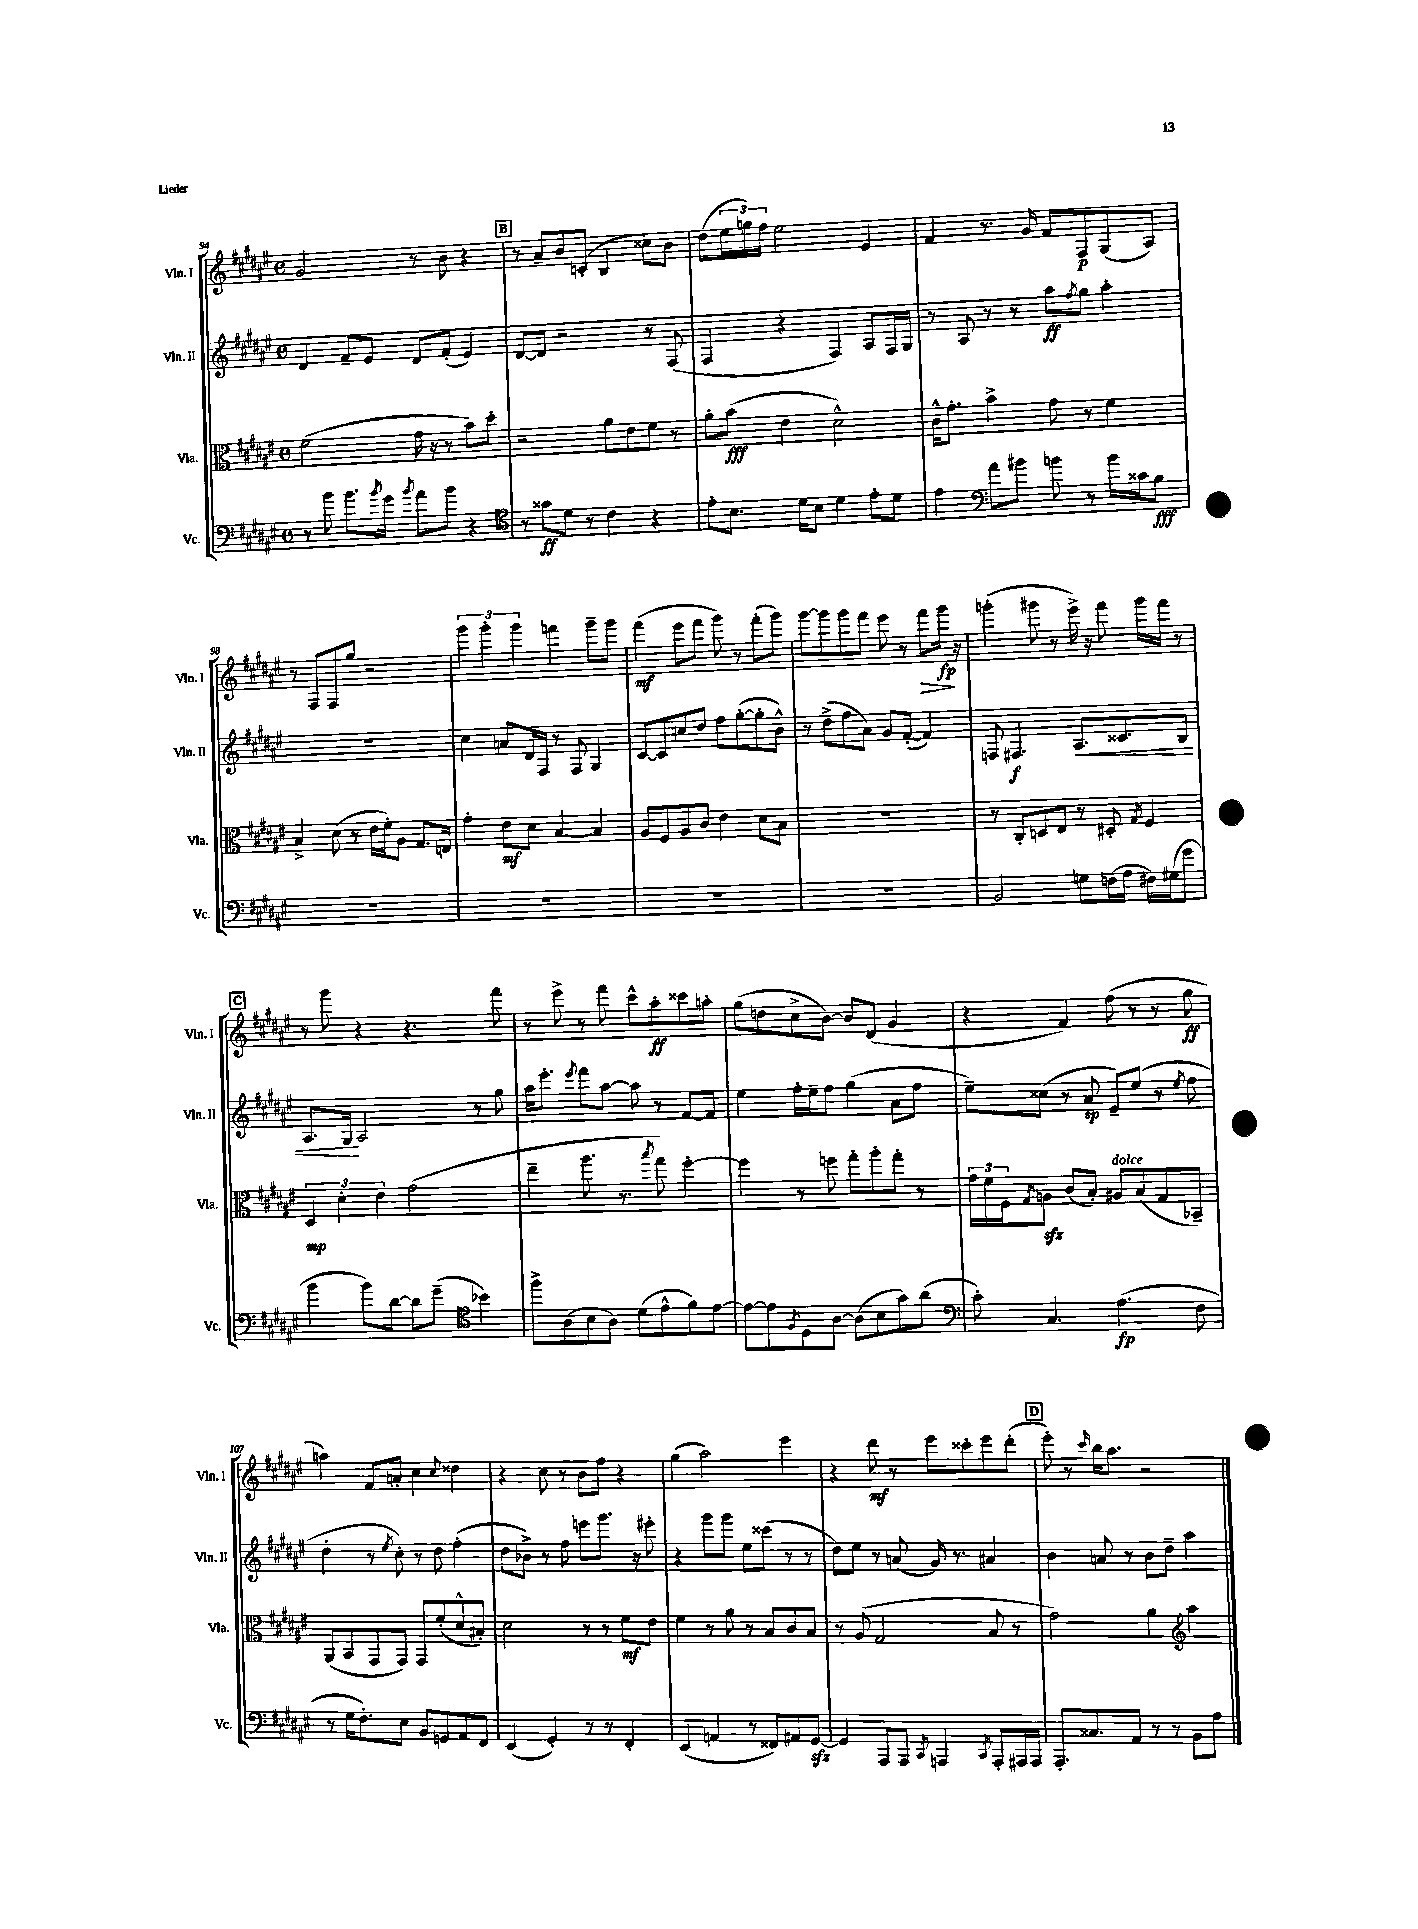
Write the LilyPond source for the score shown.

<<
\new StaffGroup <<
\new Staff = "s0" \with { instrumentName = "Vln. I" shortInstrumentName = "Vln. I" } {
    \clef treble \key fis \major \defaultTimeSignature \time 4/4
    gis'2 r8 b'8 r4 |
    \mark \markup { \box "B" } r8 ais'8-- b'8 c'8-.( b4 cisis''8) b'8 |
    dis''8( \tuplet 3/2 { eis''16 g''16) fis''16 } eis''2 eis'4 |
    fis'4 r8. gis'16 fis'8 fis8\p gis8( ais8) |
    r8 fis8 fis8 gis''8 r2 |
    \tuplet 3/2 { gis'''4 gis'''4-. gis'''4 } f'''4 gis'''8-- gis'''8 |
    fis'''4\mf( eis'''8 fis'''8 gis'''8) r8 fis'''8-.( gis'''8) |
    gis'''8~ gis'''8 gis'''8 fis'''8 eis'''8 r8 fis'''8\> gis'''16\fp\! r16 |
    g'''4-.( gis'''8 r8 eis'''16->) r16 fis'''8 gis'''16 fis'''16 r8 |
    \mark \markup { \box "C" } r8 gis'''8 r4 r4. fis'''8 |
    r8 eis'''8-> r8 fis'''8 cis'''8-^ ais''8-.\ff cisis'''8 a''8-. |
    gis''8( d''8 cis''8-> b'8~) b'8 dis'8( gis'4 |
    r4 fis'4) fis''8( r8 r8 gis''8\ff |
    a''4) fis'8 a'8-. cis''4 \appoggiatura { cis''8 } disis''4 |
    r4 cis''8 r8 b'8 fis''8 r4 |
    gis''4( ais''2) eis'''4 |
    r4 dis'''8\mf r8 eis'''8 cisis'''8-. eis'''8 dis'''8-.( |
    \mark \markup { \box "D" } eis'''8-.) r8 \grace { cis'''16 } b''16 ais''8. r2 \bar "|." |
}
\new Staff = "s1" \with { instrumentName = "Vln. II" shortInstrumentName = "Vln. II" } {
    \clef treble \key fis \major \defaultTimeSignature \time 4/4
    dis'4 fis'8-- eis'8 dis'8 fis'8-.( eis'4) |
    \mark \markup { \box "B" } dis'8~ dis'8 r2 r8 fis8( |
    fis4 r4 fis4) ais8 fis16 gis16 |
    r8 ais8 r8 r8 ais''8\ff \acciaccatura { fis''8 } gis''8 ais''4-. |
    R1 |
    cis''4 a'8 dis'16 fis16 r8 fis8 gis4 |
    cis'8~ cis'8 c''8 dis''8 fis''8 gis''8~-.( gis''8-. b'8-^) |
    r8 dis''8->( fis''8 ais'8) gis'8 fis'8~-.( fis'4) |
    f8 fis4.\f ais8.\< cisis'8. b8 |
    \mark \markup { \box "C" } ais8. gis16\! ais2 r8 gis''8 |
    ais''16 eis'''8.-. \acciaccatura { eis'''8 } fis'''8 ais''8~ ais''8 r8 fis'8~ fis'8 |
    eis''4 fis''16-. eis''16-- fis''8 gis''4( ais'8 fis''8 |
    eis''8--) cisis''8( r8 ais'8\sp eis'8--) eis''8( r8 \acciaccatura { eis''8 } fis''8 |
    dis''4-. r8 \acciaccatura { eis''8 } cis''8-.) r8 dis''8 fis''4-.( |
    dis''8 bes'8->) r8 fis''8 e'''8 gis'''8. r16 eis'''8-. |
    r4 gis'''8 gis'''8 eis''8 cisis'''8( r8 r8 |
    dis''8) eis''8 r8 a'8( gis'16) r8. ais'4 |
    \mark \markup { \box "D" } b'4 a'8 r8 b'8 dis''8-- ais''4 \bar "|." |
}
\new Staff = "s2" \with { instrumentName = "Vla." shortInstrumentName = "Vla." } {
    \clef alto \key fis \major \defaultTimeSignature \time 4/4
    fis'2( gis'16 r16 r8 b'8) dis''8-. |
    \mark \markup { \box "B" } r2 ais'8 eis'8 fis'8 r8 |
    ais'8-. b'8\fff( eis'4 dis'2-^) |
    cis'16-^ gis'8.-. b'4-> gis'8 r8 fis'4 |
    b4-> dis'8( r8 eis'16 fis'16-.) ais8 gis8. e16 |
    gis'4-. eis'8\mf dis'8 b4~ b4 |
    ais8 fis8 ais8 cis'8 eis'4 dis'8 b8 |
    R1 |
    r8 cis8-. d8 eis8 r8 dis8-. \acciaccatura { gis8 } fis4 |
    \mark \markup { \box "C" } \tuplet 3/2 { dis4\mp dis'4-. eis'4 } gis'2( |
    eis''4-- ais''8. r8. \acciaccatura { b''8 } gis''8) fis''4~-. |
    fis''4 r8 f''8 gis''8-. ais''8-. gis''8-. r8 |
    \tuplet 3/2 { gis'16 fis'16 fis16 } \acciaccatura { gis8 } a8\sfz cis'8( b8-.) ais8^\markup { \italic "dolce" } b8( gis8 bes,8--) |
    ais,8( b,8 gis,8 gis,8) gis,8 fis'8-.( dis'8-^ bis8-.) |
    dis'2 r8 r8 fis'8\mf eis'8 |
    fis'4 r8 ais'8 r8 b8 cis'8 b8 |
    r8 ais8( gis2 b8 r8 |
    \mark \markup { \box "D" } gis'2) ais'4 \clef treble ais''4 \bar "|." |
}
\new Staff = "s3" \with { instrumentName = "Vc." shortInstrumentName = "Vc." } {
    \clef bass \key fis \major \defaultTimeSignature \time 4/4
    r8 b'8 b'8. \acciaccatura { b'8 } gis'16 \acciaccatura { b'8 } ais'8 b'8 r4 |
    \mark \markup { \box "B" } \clef tenor r8 gisis'8\ff dis'8 r8 cis'4 r4 |
    eis'8-. b8. dis'16 b8 dis'4 eis'8-. dis'8 |
    eis'4 \clef bass ais'8 bis'8 b'8 r8 b'16 cisis'16 b8\fff |
    R1 |
    R1 |
    R1 |
    R1 |
    b,2 g8 f16( ais16 fis16) gis16( gis'8 |
    \mark \markup { \box "C" } b'4 b'8) dis'8~ dis'8 gis'8--( \clef tenor bes'4) |
    fis''8-> ais8( b8 ais8) dis'8( eis'8-^ fis'8) eis'8~ |
    eis'8~ eis'8 \acciaccatura { fis8 } dis8 ais8~ ais8( b8 gis'8) ais'8( |
    \clef bass cis'8-.) cis4. ais4.\fp( fis8 |
    r8 gis16 fis8.-.) eis8 b,8 g,8 ais,8 fis,8 |
    eis,4( gis,4-.) r8 r8 fis,4-. |
    eis,4( a,4 r8 fisis,8) ais,8 gis,8~\sfz |
    gis,4 ais,,8 ais,,8 \acciaccatura { cis,8 } a,,4 \acciaccatura { cis,8 } a,,8-. ais,,16 ais,,16 |
    \mark \markup { \box "D" } ais,,8.-. cisis8. ais,8 r8 r8 b,8 ais8 \bar "|." |
}
>>
>>
\layout { \context { \Score currentBarNumber = #94 } }
